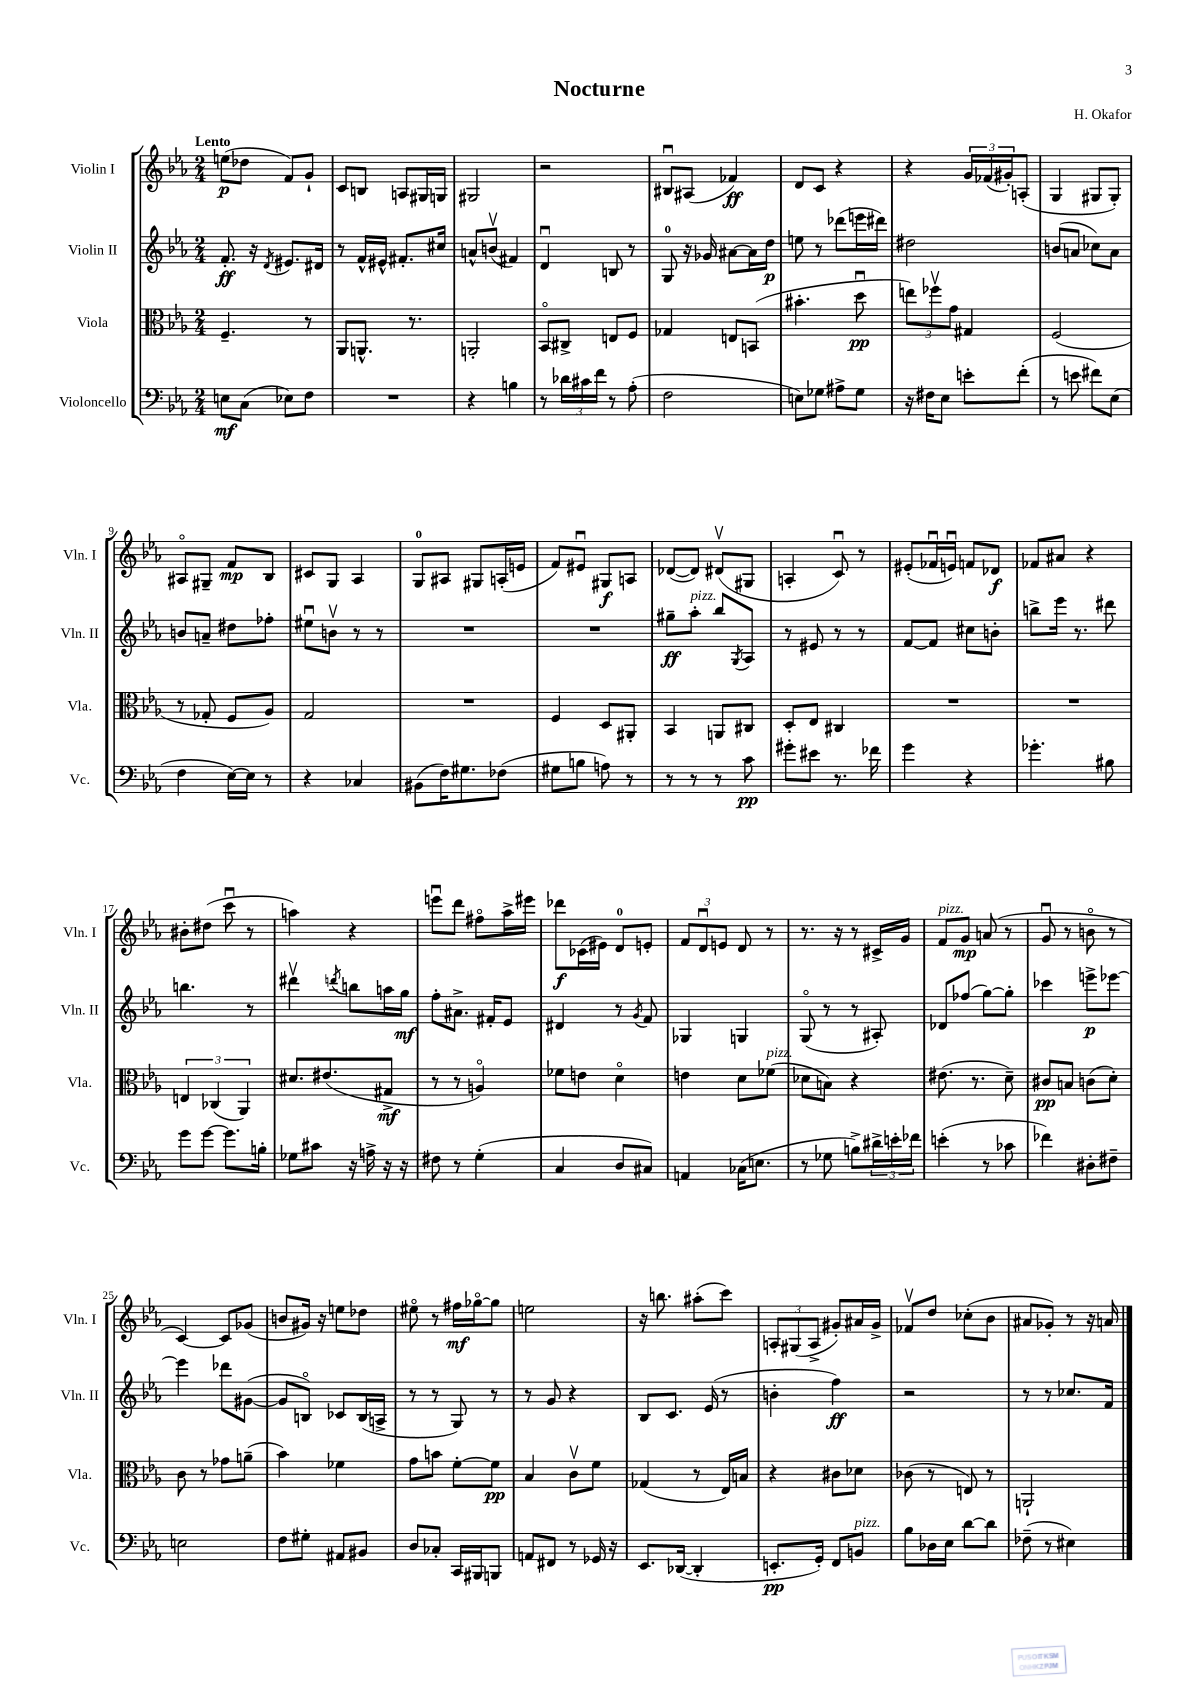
\header { title = "Nocturne" composer = "H. Okafor" }
<<
\new StaffGroup <<
\new Staff = "s0" \with { instrumentName = "Violin I" shortInstrumentName = "Vln. I" } {
    \clef treble \key ees \major \numericTimeSignature \time 2/4 \tempo "Lento"
    e''8\p( des''8 f'8) g'8-! |
    c'8 b8 a8 gis16 g16 |
    gis2 |
    r2 |
    bis8\downbow ais8( fes'4\ff) |
    d'8 c'8 r4 |
    r4 \tuplet 3/2 { g'16 fes'16( gis'16-.) } a8-.( |
    g4 gis8 gis8-.) |
    ais8\flageolet gis8-- f'8\mp bes8 |
    cis'8 g8 aes4 |
    g8-0 ais8 gis8 a16-.( e'16 |
    f'8) eis'8\downbow gis8\f a8 |
    des'8~( des'8) dis'8\upbow( gis8 |
    a4-. c'8\downbow) r8 |
    eis'8-.( fes'16\downbow e'16\downbow) f'8 des'8\f |
    fes'8 ais'8 r4 |
    bis'8-. dis''8( c'''8\downbow r8 |
    a''4) r4 |
    e'''8\downbow d'''8 fis''8\flageolet aes''16-> eis'''16 |
    des'''8\f ces'16( eis'16) d'8-0 e'8-. |
    \tuplet 3/2 { f'8 d'8\downbow e'8 } d'8 r8 |
    r8. r16 r8 cis'16-> g'16 |
    f'8^\markup { \italic "pizz." } g'8\mp a'8( r8 |
    g'8\downbow r8 b'8\flageolet r8 |
    c'4~) c'8 ges'8( |
    b'8 gis'16) r16 e''8 des''8 |
    eis''8\flageolet r8 fis''16\mf ges''16~\flageolet ges''8 |
    e''2 |
    r16 b''8. ais''8-.( c'''8) |
    \tuplet 3/2 { a8-. gis8( a8-> } gis'8-.) ais'16 gis'16-> |
    fes'8\upbow d''8 ces''8-.( bes'8 |
    ais'8 ges'8-.) r8 r16 a'16 \bar "|." |
}
\new Staff = "s1" \with { instrumentName = "Violin II" shortInstrumentName = "Vln. II" } {
    \clef treble \key ees \major \numericTimeSignature \time 2/4
    f'8.-.\ff r16 \acciaccatura { d'8 } eis'8. dis'16 |
    r8 f'16-^ eis'16-^ fis'8.-. cis''16 |
    a'8-^ b'8\upbow( fis'4) |
    d'4\downbow b8 r8 |
    g8-0 r16 ges'16 ais'8~ ais'16 d''16\p |
    e''8 r8 des'''8( e'''16 dis'''16) |
    dis''2 |
    b'8( a'8 ces''8) a'8 |
    b'8 a'8-- dis''8 fes''8-. |
    eis''8\downbow b'8\upbow r8 r8 |
    R2 |
    R2 |
    gis''8--\ff aes''8-.^\markup { \italic "pizz." } bes''8 \acciaccatura { g8 } aes8 |
    r8 eis'8 r8 r8 |
    f'8~ f'8 cis''8 b'8-. |
    b''8-> ees'''16 r8. dis'''8 |
    b''4. r8 |
    dis'''4\upbow \acciaccatura { d'''8 } b''8 a''16 g''16\mf |
    f''8-. ais'8.-> fis'16-. ees'8 |
    dis'4 r8 \acciaccatura { g'8 } f'8 |
    ges4 g4 |
    g8\flageolet( r8 r8 ais8-.) |
    des'8 fes''8( g''8~) g''8-. |
    ces'''4 e'''8->\p ees'''8~ |
    ees'''4 des'''8 gis'8~( |
    gis'8 b8\flageolet) ces'8 b16( a16-> |
    r8 r8 g8) r8 |
    r8 g'8 r4 |
    bes8 c'8. ees'16( r8 |
    b'4-. f''4\ff) |
    r2 |
    r8 r8 ces''8. f'16 \bar "|." |
}
\new Staff = "s2" \with { instrumentName = "Viola" shortInstrumentName = "Vla." } {
    \clef alto \key ees \major \numericTimeSignature \time 2/4
    f4.-- r8 |
    aes,8 a,8.-^ r8. |
    a,2-. |
    bes,8\flageolet cis8-> e8 f8 |
    ges4 e8 b,8( |
    bis'4.-. d''8\downbow\pp |
    \tuplet 3/2 { e''8) fes''8\upbow g'8 } gis4 |
    f2( |
    r8 ges8-. f8 aes8) |
    g2 |
    R2 |
    f4 d8 ais,8-. |
    bes,4 a,8 cis8 |
    d8-. ees8 cis4 |
    R2 |
    R2 |
    \tuplet 3/2 { e4 ces4( aes,4) } |
    dis'8. eis'8.( gis8->\mf |
    r8 r8 a4\flageolet) |
    fes'8 e'8 d'4\flageolet |
    e'4 d'8 fes'8^\markup { \italic "pizz." }( |
    des'8 b8) r4 |
    eis'8.( r8. d'8--) |
    cis'8\pp b8 c'8( d'8-.) |
    c'8 r8 ges'8 a'8--( |
    bes'4) fes'4 |
    g'8 b'8 f'8~-. f'8\pp |
    bes4 c'8\upbow f'8 |
    ges4( r8 ees16) b16 |
    r4 cis'8 des'8 |
    ces'8( r8 e8) r8 |
    a,2-! \bar "|." |
}
\new Staff = "s3" \with { instrumentName = "Violoncello" shortInstrumentName = "Vc." } {
    \clef bass \key ees \major \numericTimeSignature \time 2/4
    e8\mf c8( ees8) f8 |
    R2 |
    r4 b4 |
    r8 \tuplet 3/2 { des'16 cis'16 f'16 } r8 aes8-.( |
    f2 |
    e8) ges8 ais8-> ges8 |
    r16 fis16 ees8 e'8-. f'8-.( |
    r8 e'8 fis'8) ees8( |
    f4 ees16~) ees16 r8 |
    r4 ces4 |
    bis,8( f16) gis8. fes8( |
    gis8 b8 a8) r8 |
    r8 r8 r8 c'8\pp |
    gis'8-. eis'8 r8. fes'16 |
    g'4 r4 |
    ges'4.-. bis8 |
    g'8 g'8~ g'8. b16-. |
    ges8 cis'8 r16 a16-> r16 r16 |
    fis8 r8 g4-.( |
    c4 d8 cis8) |
    a,4 ces16( e8. |
    r8 ges8 b8->) \tuplet 3/2 { dis'16-> e'16-. fes'16 } |
    e'4-.( r8 ces'8 |
    fes'4) dis8-. fis8-- |
    e2 |
    f8 gis8-. ais,8 bis,8 |
    d8 ces8-. c,16 bis,,16 b,,8 |
    a,8 fis,8 r8 ges,16 r16 |
    ees,8. des,16~( des,4-. |
    e,8.-.\pp g,16-.) f,8 b,8^\markup { \italic "pizz." } |
    bes8 des16 ees16 d'8~ d'8 |
    fes8--( r8 eis4) \bar "|." |
}
>>
>>
